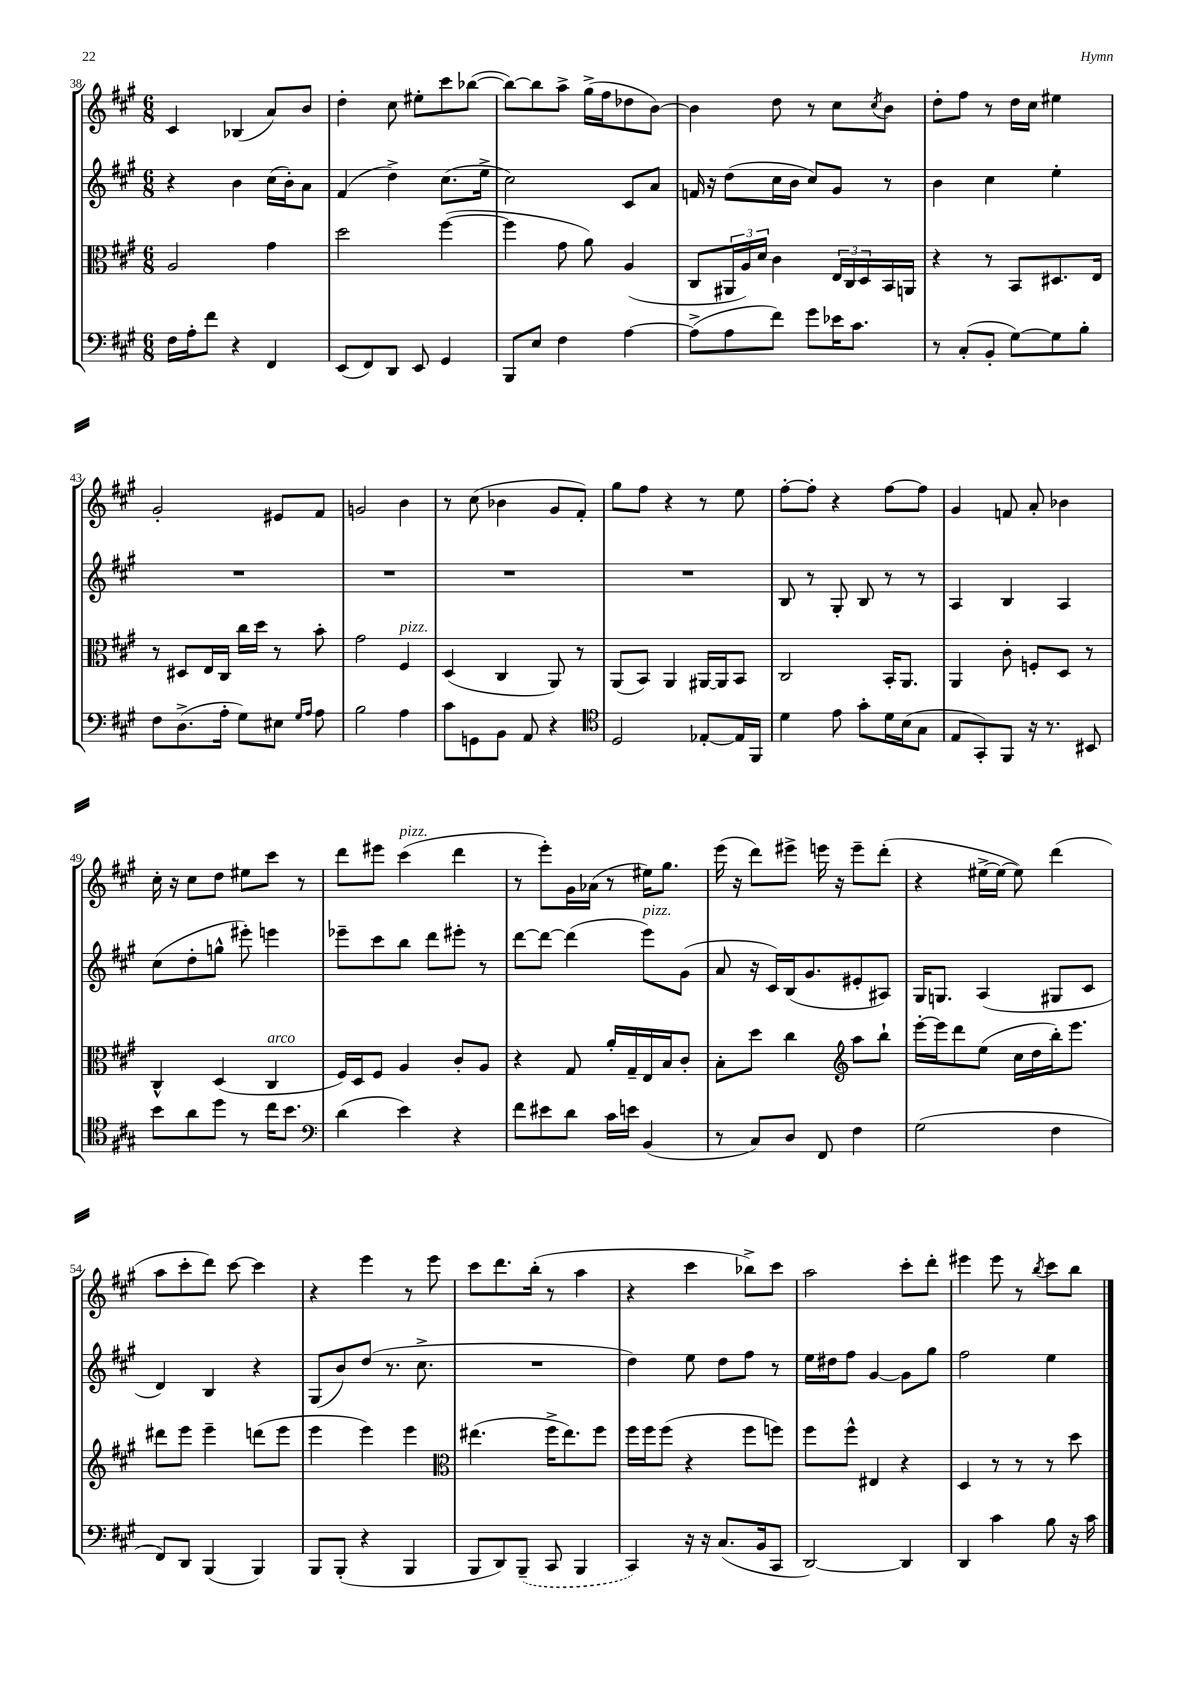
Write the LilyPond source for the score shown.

<<
\new StaffGroup <<
\new Staff = "s0" {
    \clef treble \key a \major \numericTimeSignature \time 6/8
    cis'4 bes4( a'8) b'8 |
    d''4-. cis''8 eis''8-. cis'''8 bes''8~( |
    bes''8~) bes''8 a''8-> gis''16->( fis''16 des''8 b'8~) |
    b'4 d''8 r8 cis''8 \acciaccatura { cis''8 } b'8 |
    d''8-. fis''8 r8 d''16 cis''16 eis''4 |
    gis'2-. eis'8 fis'8 |
    g'2 b'4 |
    r8 cis''8( bes'4 gis'8 fis'8-.) |
    gis''8 fis''8 r4 r8 e''8 |
    fis''8~-. fis''8-. r4 fis''8~ fis''8 |
    gis'4 f'8 a'8-. bes'4 |
    cis''16-. r16 cis''8 d''8 eis''8 cis'''8 r8 |
    d'''8 eis'''8 cis'''4^\markup { \italic "pizz." }( d'''4 |
    r8 e'''8-.) gis'16 aes'16( r8 eis''16) gis''8. |
    e'''16( r16 d'''8) eis'''8-> e'''16 r16 e'''8-- d'''8-.( |
    r4 eis''16~-> eis''16~ eis''8) d'''4( |
    a''8 cis'''8-. d'''8) cis'''8~ cis'''4 |
    r4 e'''4 r8 e'''8 |
    cis'''8 d'''8. b''16-.( r8 a''4 |
    r4 cis'''4 bes''8->) cis'''8 |
    a''2 cis'''8-. d'''8-. |
    eis'''4 eis'''8 r8 \acciaccatura { b''8 } cis'''8 b''8 \bar "|." |
}
\new Staff = "s1" {
    \clef treble \key a \major \numericTimeSignature \time 6/8
    r4 b'4 cis''16( b'16-.) a'8 |
    fis'4( d''4->) cis''8.( e''16-> |
    cis''2) cis'8 a'8 |
    f'16 r16 d''8( cis''16 b'16 cis''8) gis'8 r8 |
    b'4 cis''4 e''4-. |
    R2. |
    R2. |
    R2. |
    R2. |
    b8 r8 gis8-. b8 r8 r8 |
    a4 b4 a4 |
    cis''8( d''8-. g''8-^ eis'''8-.) e'''4 |
    ees'''8-- cis'''8 b''8 d'''8 eis'''8-. r8 |
    d'''8~ d'''8~ d'''4( e'''8^\markup { \italic "pizz." }) gis'8( |
    a'8 r16 cis'16) b16( gis'8. eis'8-. ais8) |
    gis16 g8. a4( gis8 cis'8 |
    d'4) b4 r4 |
    gis8( b'8) d''8( r8. cis''8.-> |
    R2. |
    d''4) e''8 d''8 fis''8 r8 |
    e''16 dis''16 fis''8 gis'4~ gis'8 gis''8 |
    fis''2 e''4 \bar "|." |
}
\new Staff = "s2" {
    \clef alto \key a \major \numericTimeSignature \time 6/8
    a2 gis'4 |
    d''2 fis''4~( |
    fis''4 gis'8 a'8) a4( |
    cis8 \tuplet 3/2 { ais,16 a16) d'16 } cis'4 \tuplet 3/2 { e16 cis16 d16 } b,16 a,16 |
    r4 r8 b,8 dis8. e16 |
    r8 dis8 e16 cis16 cis''16 d''16 r8 b'8-. |
    gis'2 fis4^\markup { \italic "pizz." } |
    d4( cis4 a,8) r8 |
    a,8( b,8) a,4 ais,16~ ais,16 b,8 |
    cis2 b,16-. a,8. |
    a,4 cis'8-. f8-. d8 r8 |
    cis4-^ d4( cis4^\markup { \italic "arco" } |
    fis16) d16 fis8 a4 cis'8-. a8 |
    r4 gis8 a'16-. gis16-- e16 b16 cis'8-. |
    b8-. d''8 cis''4 \clef treble a''8 b''8-! |
    e'''16~-. e'''16 d'''8 e''8( cis''16 d''16 b''16-.) e'''8. |
    dis'''8 e'''8 e'''4-- d'''8( e'''8 |
    e'''4 e'''4) e'''4 |
    \clef alto eis''4.( fis''16-> eis''8.) fis''8 |
    fis''16 fis''16 fis''8( r4 fis''8 f''8) |
    fis''8 fis''8-^ eis4 r4 |
    d4 r8 r8 r8 d''8 \bar "|." |
}
\new Staff = "s3" {
    \clef bass \key a \major \numericTimeSignature \time 6/8
    fis16 a16-. fis'8 r4 fis,4 |
    e,8( fis,8) d,8 e,8 gis,4 |
    b,,8 e8 fis4 a4~ |
    a8->( a8 fis'8) gis'8 ees'16 cis'8. |
    r8 cis8-.( b,8-. gis8~) gis8 b8-. |
    fis8 d8.->( a16-. gis8) eis8 \grace { gis16 a16 } a8 |
    b2 a4 |
    cis'8 g,8 b,8 a,8 r4 |
    \clef tenor d2 ees8~-. ees16 fis,16 |
    d'4 e'8 gis'8-. d'16 b16( gis8 |
    e8 gis,8-.) fis,8 r16 r8. bis,8 |
    b'8 a'8 d''8 r8 cis''16 b'8. |
    \clef bass d'4( e'4) r4 |
    fis'8 eis'8 d'8 cis'16 e'16 b,4( |
    r8 cis8) d8 fis,8 fis4 |
    gis2( fis4 |
    fis,8) d,8 b,,4( b,,4) |
    b,,8 b,,8-.( r4 b,,4 |
    b,,8 d,8) \once \slurDashed b,,8--( cis,8 b,,4 |
    cis,4) r16 r16 cis8.( b,16 cis,8 |
    d,2~) d,4 |
    d,4 cis'4 b8 r16 cis'16 \bar "|." |
}
>>
>>
\layout { \context { \Score currentBarNumber = #38 } }
